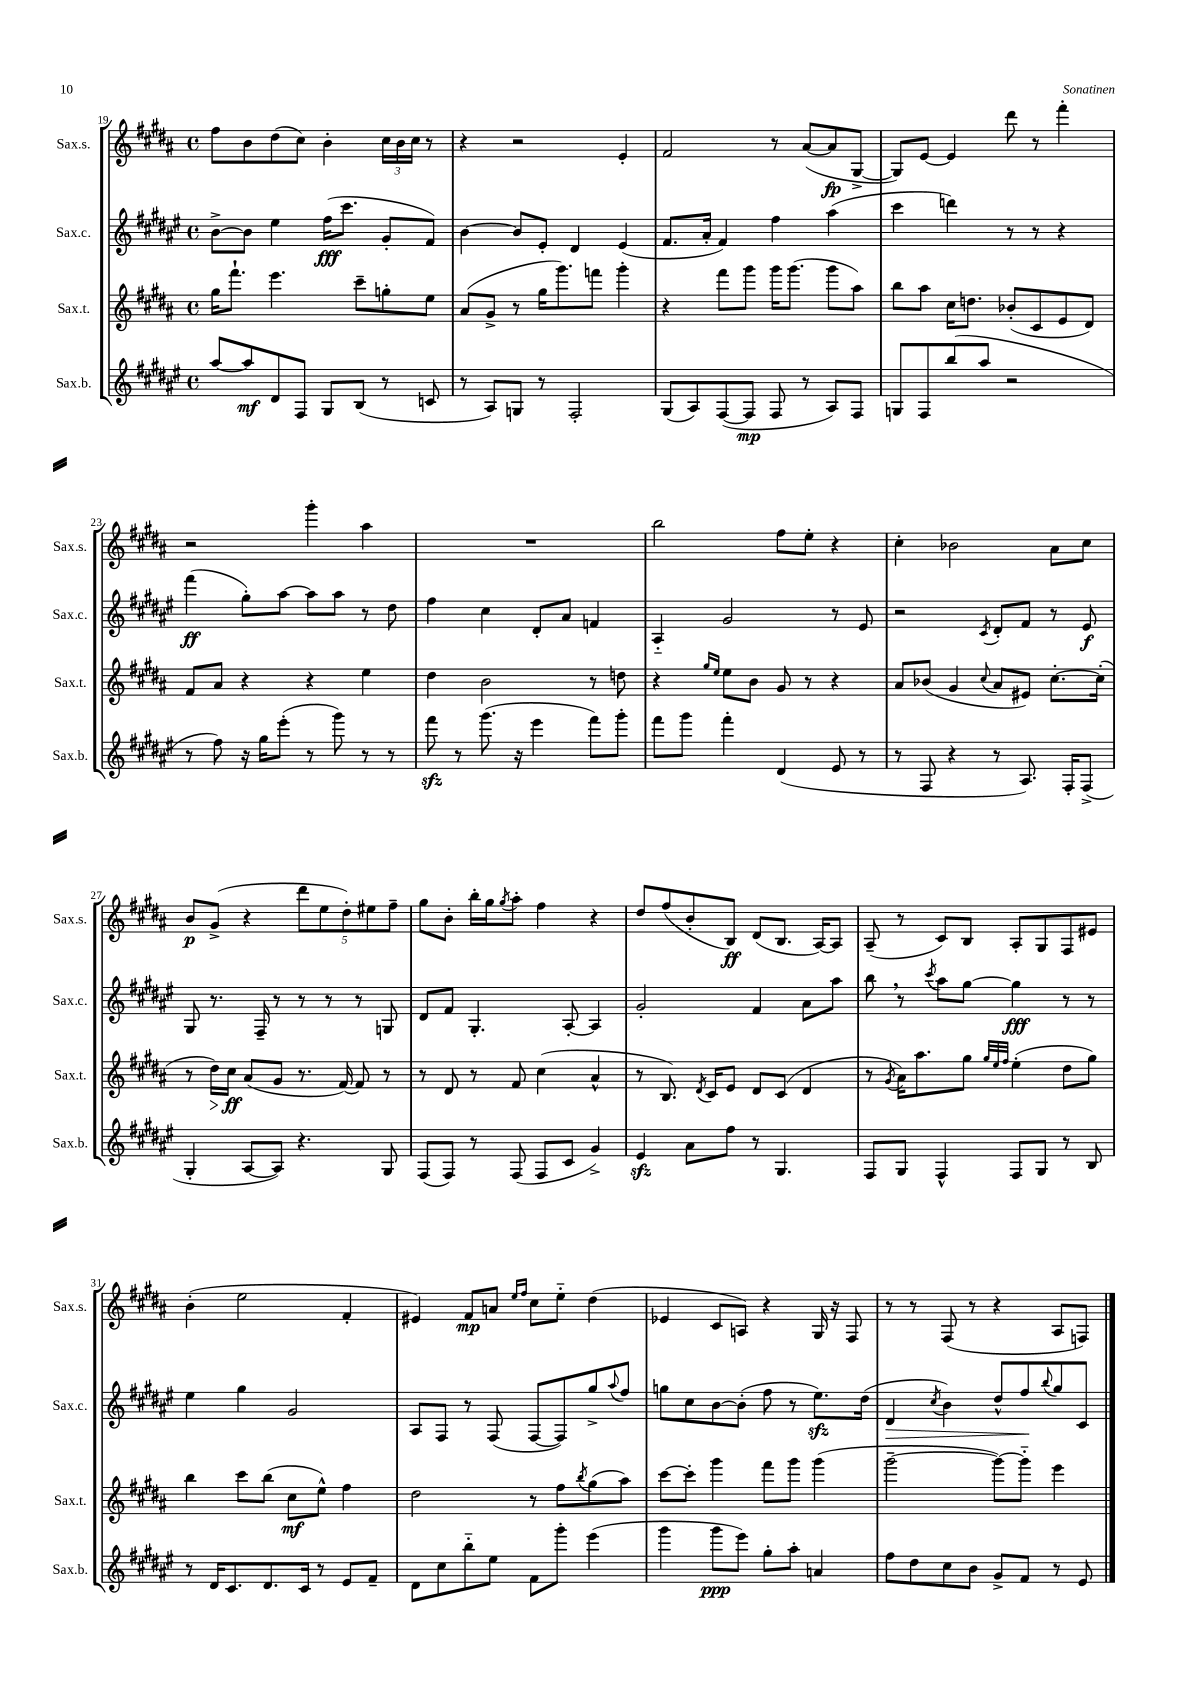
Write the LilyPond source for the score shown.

<<
\new StaffGroup <<
\new Staff = "s0" \with { instrumentName = "Sax.s." shortInstrumentName = "Sax.s." } {
    \clef treble \key b \major \defaultTimeSignature \time 4/4
    fis''8 b'8 dis''8( cis''8) b'4-. \tuplet 3/2 { cis''16 b'16 cis''16 } r8 |
    r4 r2 e'4-. |
    fis'2 r8 ais'8~( ais'8\fp gis8~-> |
    gis8) e'8~ e'4 dis'''8 r8 fis'''4-. |
    r2 gis'''4-. ais''4 |
    R1 |
    b''2 fis''8 e''8-. r4 |
    cis''4-. bes'2 ais'8 cis''8 |
    b'8\p gis'8->( r4 \tuplet 5/4 { dis'''8 e''8 dis''8-.) eis''8 fis''8-- } |
    gis''8 b'8-. b''16-. gis''16 \acciaccatura { gis''8 } ais''8-. fis''4 r4 |
    dis''8 fis''8( b'8-. b8\ff) dis'8( b8. ais16~) ais8 |
    ais8--( r8 cis'8) b8 ais8-. gis8 fis8 eis'8 |
    b'4-.( e''2 fis'4-. |
    eis'4) fis'8\mp a'8 \grace { e''16 fis''16 } cis''8 e''8-_ dis''4( |
    ees'4 cis'8 a8) r4 gis16 r16 fis8 |
    r8 r8 fis8( r8 r4 ais8 f8) \bar "|." |
}
\new Staff = "s1" \with { instrumentName = "Sax.c." shortInstrumentName = "Sax.c." } {
    \clef treble \key fis \major \defaultTimeSignature \time 4/4
    b'8~-> b'8 eis''4 fis''16\fff( cis'''8. gis'8-. fis'8) |
    b'4~ b'8 eis'8-. dis'4 eis'4( |
    fis'8. ais'16-. fis'4) fis''4 ais''4( |
    cis'''4 d'''4) r8 r8 r4 |
    fis'''4\ff( gis''8-.) ais''8~ ais''8 ais''8 r8 dis''8 |
    fis''4 cis''4 dis'8-. ais'8 f'4 |
    ais4-_ gis'2 r8 eis'8 |
    r2 \acciaccatura { cis'8 } dis'8-. fis'8 r8 eis'8\f |
    gis8 r8. fis16-- r8 r8 r8 r8 g8 |
    dis'8 fis'8 gis4.-. ais8~-. ais4 |
    gis'2-. fis'4 ais'8 ais''8 |
    b''8 \breathe r8 \acciaccatura { cis'''8 } ais''8 gis''8~ gis''4\fff r8 r8 |
    eis''4 gis''4 gis'2 |
    ais8 fis8 r8 fis8( fis8~ fis8) gis''8-> \appoggiatura { ais''8 } fis''8 |
    g''8 cis''8 b'8~ b'8-.( fis''8 r8 eis''8.\sfz) dis''16( |
    dis'4\> \acciaccatura { cis''8 } b'4) dis''8-^ fis''8\! \appoggiatura { b''8 } gis''8 cis'8 \bar "|." |
}
\new Staff = "s2" \with { instrumentName = "Sax.t." shortInstrumentName = "Sax.t." } {
    \clef treble \key b \major \defaultTimeSignature \time 4/4
    gis''16 fis'''8.-! e'''4. cis'''8-- g''8-. e''8 |
    ais'8( gis'8-> r8 gis''16 gis'''8.) f'''8 gis'''4-. |
    r4 fis'''8 gis'''8 gis'''16 gis'''8.( gis'''8 ais''8) |
    b''8 ais''8 cis''16 d''8. bes'8-.( cis'8 e'8 dis'8) |
    fis'8 ais'8 r4 r4 e''4 |
    dis''4 b'2 r8 d''8 |
    r4 \grace { gis''16 e''16 } e''8 b'8 gis'8 r8 r4 |
    ais'8 bes'8( gis'4 \appoggiatura { cis''8 } ais'8 eis'8) cis''8.~-. cis''16-.( |
    r8 dis''16\>) cis''16\ff\! ais'8( gis'8 r8. fis'16~) fis'8 r8 |
    r8 dis'8 r8 fis'8 cis''4( ais'4-^ |
    r8 b8.) \acciaccatura { dis'8 } cis'16 e'8 dis'8 cis'8( dis'4 |
    r8 \acciaccatura { gis'8 } ais'16) ais''8. gis''8 \grace { gis''32 e''32 fis''32 } e''4-.( dis''8 gis''8) |
    b''4 cis'''8 b''8( cis''8\mf e''8-^) fis''4 |
    dis''2 r8 fis''8 \acciaccatura { b''8 } gis''8( ais''8) |
    cis'''8~ cis'''8-. gis'''4 fis'''8 gis'''8 gis'''4( |
    gis'''2~-- gis'''8~) gis'''8-_ e'''4 \bar "|." |
}
\new Staff = "s3" \with { instrumentName = "Sax.b." shortInstrumentName = "Sax.b." } {
    \clef treble \key fis \major \defaultTimeSignature \time 4/4
    ais''8~ ais''8\mf dis'8 fis8 gis8 b8( r8 c'8 |
    r8 ais8) g8 r8 fis2-. |
    gis8( ais8) fis8~( fis8\mp fis8 r8 ais8) fis8 |
    g8 fis8 b''8( ais''8 r2 |
    r8 fis''8) r16 gis''16 eis'''8-.( r8 gis'''8) r8 r8 |
    fis'''8\sfz r8 gis'''8.( r16 eis'''4 fis'''8) gis'''8-. |
    fis'''8 gis'''8 fis'''4-. dis'4( eis'8 r8 |
    r8 fis8 r4 r8 ais8.) fis16-. fis8->( |
    gis4-. ais8~ ais8) r4. gis8 |
    fis8( fis8) r8 fis8( fis8 cis'8 gis'4->) |
    eis'4\sfz ais'8 fis''8 r8 gis4. |
    fis8 gis8 fis4-^ fis8 gis8 r8 b8 |
    r8 dis'16 cis'8. dis'8. cis'16 r8 eis'8 fis'8-- |
    dis'8 cis''8 b''8-_ eis''8 fis'8 gis'''8-. eis'''4( |
    gis'''4 gis'''8\ppp eis'''8) gis''8-. ais''8-. a'4 |
    fis''8 dis''8 cis''8 b'8 gis'8-> fis'8 r8 eis'8 \bar "|." |
}
>>
>>
\layout { \context { \Score currentBarNumber = #19 } }
